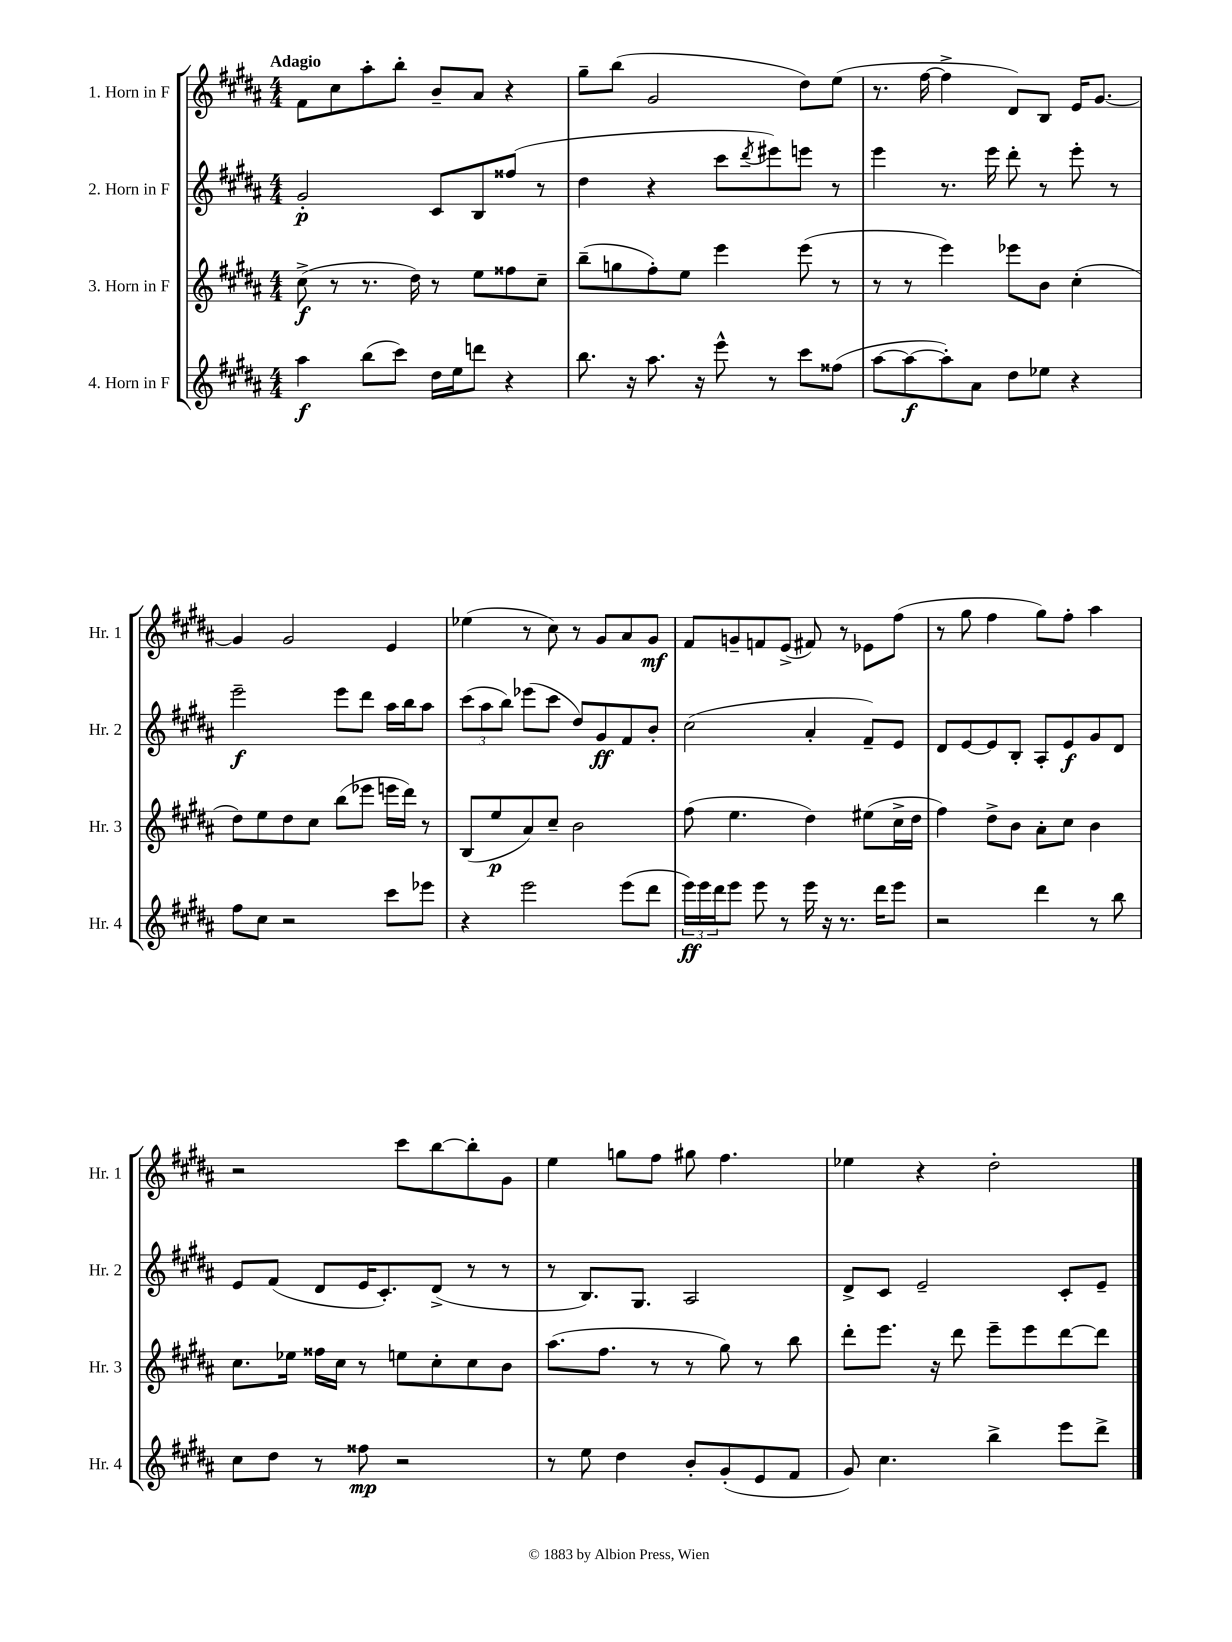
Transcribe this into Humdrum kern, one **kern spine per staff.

**kern	**dynam	**kern	**dynam	**kern	**dynam	**kern	**dynam
*part4	*part4	*part3	*part3	*part2	*part2	*part1	*part1
*staff4	*staff4	*staff3	*staff3	*staff2	*staff2	*staff1	*staff1
*I"4. Horn in F	*	*I"3. Horn in F	*	*I"2. Horn in F	*	*I"1. Horn in F	*
*I'Hr. 4	*	*I'Hr. 3	*	*I'Hr. 2	*	*I'Hr. 1	*
*clefG2	*	*clefG2	*	*clefG2	*	*clefG2	*
*k[f#c#g#d#a#]	*	*k[f#c#g#d#a#]	*	*k[f#c#g#d#a#]	*	*k[f#c#g#d#a#]	*
*M4/4	*	*M4/4	*	*M4/4	*	*M4/4	*
=1	=1	=1	=1	=1	=1	=1	=1
!	!	!	!	!	!	!LO:TX:a:B:t=Adagio	!
4aa#\	f	(8cc#^\	f	2g#'/	p	8f#\L	.
.	.	8r	.	.	.	8cc#\	.
(8bb\L	.	8.r	.	.	.	8aa#'\	.
8ccc#\J)	.	.	.	.	.	8bb'\J	.
.	.	16dd#\)	.	.	.	.	.
16dd#\LL	.	8r	.	8c#/L	.	8b~/L	.
16ee\J	.	.	.	.	.	.	.
8dddn\J	.	8ee\L	.	8B/	.	8a#/J	.
4r	.	8ff##X\	.	(8ff##X/J	.	4r	.
.	.	8cc#~\J	.	8r	.	.	.
=2	=2	=2	=2	=2	=2	=2	=2
8.bb\	.	(8bb~\L	.	4dd#\	.	8gg#~\L	.
.	.	8ggn\	.	.	.	(8bb\J	.
16r	.	.	.	.	.	.	.
8.aa#\	.	8ff#'\)	.	4r	.	2g#/	.
.	.	8ee\J	.	.	.	.	.
16r	.	.	.	.	.	.	.
8eee^^\	.	4eee\	.	8ccc#\L	.	.	.
.	.	.	.	8qddd#/	.	.	.
8r	.	.	.	8eee#X\)	.	.	.
8ccc#\L	.	(8eee\	.	8eeen\J	.	8dd#\L)	.
(8ff##X\J	.	8r	.	8r	.	(8ee\J	.
=3	=3	=3	=3	=3	=3	=3	=3
[8aa#\L	.	8r	.	4eee\	.	8.r	.
8aa#\_	f	8r	.	.	.	.	.
.	.	.	.	.	.	[16ff#\	.
8aa#'\])	.	4eee\)	.	8.r	.	4ff#^\]	.
8a#\J	.	.	.	.	.	.	.
.	.	.	.	16eee\	.	.	.
8dd#\L	.	8eee-X\L	.	8ddd#'\	.	8d#/L)	.
8ee-X\J	.	8b\J	.	8r	.	8B/J	.
4r	.	(4cc#'\	.	8eee'\	.	16e/KL	.
.	.	.	.	.	.	[8.g#/J	.
.	.	.	.	8r	.	.	.
!!LO:LB:g=z
=4	=4	=4	=4	=4	=4	=4	=4
8ff#\L	.	8dd#\L)	.	2eee~\	f	4g#/]	.
8cc#\J	.	8ee\	.	.	.	.	.
2r	.	8dd#\	.	.	.	2g#/	.
.	.	8cc#\J	.	.	.	.	.
.	.	(8bb\L	.	8eee\L	.	.	.
.	.	8eee-X\J	.	8ddd#\J	.	.	.
8ccc#\L	.	16eeen\LL	.	16aa#\LL	.	4e/	.
.	.	16ddd#\JJ)	.	16bb\J	.	.	.
8eee-X\J	.	8r	.	8aa#\J	.	.	.
=5	=5	=5	=5	=5	=5	=5	=5
4r	.	(8B/L	.	(12ccc#\L	.	(4ee-X\	.
.	.	.	.	12aa#\	.	.	.
.	.	8ee/	p	.	.	.	.
.	.	.	.	12bb\J)	.	.	.
2eee\	.	8a#/)	.	(8eee-X\L	.	8r	.
.	.	8cc#~/J	.	8ccc#\J	.	8cc#\)	.
.	.	2b\	.	8dd#/L)	.	8r	.
.	.	.	.	8g#/	ff	8g#/L	.
(8eee\L	.	.	.	8f#/	.	8a#/	.
8ddd#\J	.	.	.	8b'/J	.	8g#/J	mf
=6	=6	=6	=6	=6	=6	=6	=6
24eee\LL)	ff	(8ff#\	.	(2cc#\	.	8f#/L	.
24eee\	.	.	.	.	.	.	.
24ddd#\J	.	.	.	.	.	.	.
8eee\J	.	4.ee\	.	.	.	8gn~/	.
8eee\	.	.	.	.	.	8fn/	.
8r	.	.	.	.	.	(8e^/J	.
16eee\	.	4dd#\)	.	4a#'/	.	8f#X/)	.
16r	.	.	.	.	.	.	.
8.r	.	.	.	.	.	8r	.
.	.	(8ee#X\L	.	8f#~/L)	.	8e-X\L	.
16ddd#\KL	.	.	.	.	.	.	.
8eee\J	.	16cc#^\L	.	8e/J	.	(8ff#\J	.
.	.	16dd#\JJ	.	.	.	.	.
=7	=7	=7	=7	=7	=7	=7	=7
2r	.	4ff#\)	.	8d#/L	.	8r	.
.	.	.	.	[8e/	.	8gg#\	.
.	.	8dd#^\L	.	8e/]	.	4ff#\	.
.	.	8b\J	.	8B'/J	.	.	.
4ddd#\	.	8a#'\L	.	8A#'/L	.	8gg#\L)	.
.	.	8cc#\J	.	8e/	f	8ff#'\J	.
8r	.	4b\	.	8g#/	.	4aa#\	.
8bb\	.	.	.	8d#/J	.	.	.
!!LO:LB:g=z
=8	=8	=8	=8	=8	=8	=8	=8
8cc#\L	.	8.cc#\L	.	8e/L	.	2r	.
8dd#\J	.	.	.	(8f#/J	.	.	.
.	.	16ee-X\Jk	.	.	.	.	.
8r	.	16ff##X\LL	.	8d#/L	.	.	.
.	.	16cc#\JJ	.	.	.	.	.
8ff##X\	mp	8r	.	16e/K	.	.	.
.	.	.	.	8.c#'/)	.	.	.
2r	.	8een\L	.	.	.	8ccc#\L	.
.	.	8cc#'\	.	(8d#^/J	.	[8bb\	.
.	.	8cc#\	.	8r	.	8bb'\]	.
.	.	8b\J	.	8r	.	8g#\J	.
=9	=9	=9	=9	=9	=9	=9	=9
8r	.	(8.aa#\L	.	8r	.	4ee\	.
8ee\	.	.	.	8.B/L)	.	.	.
.	.	8.ff#\J	.	.	.	.	.
4dd#\	.	.	.	.	.	8ggn\L	.
.	.	.	.	8.G#/J	.	.	.
.	.	8r	.	.	.	8ff#\J	.
8b'/L	.	8r	.	2A#/	.	8gg#X\	.
(8g#'/	.	8gg#\)	.	.	.	4.ff#\	.
8e/	.	8r	.	.	.	.	.
8f#/J	.	8bb\	.	.	.	.	.
=10	=10	=10	=10	=10	=10	=10	=10
8g#/)	.	8ddd#'\L	.	8d#^/L	.	4ee-X\	.
4.cc#\	.	8.eee\J	.	8c#/J	.	.	.
.	.	.	.	2e~/	.	4r	.
.	.	16r	.	.	.	.	.
.	.	8ddd#\	.	.	.	.	.
4bb^\	.	8eee~\L	.	.	.	2dd#'\	.
.	.	8eee\	.	.	.	.	.
8eee\L	.	[8ddd#\	.	8c#'/L	.	.	.
8ddd#^\J	.	8ddd#\J]	.	8e~/J	.	.	.
==	==	==	==	==	==	==	==
*-	*-	*-	*-	*-	*-	*-	*-
